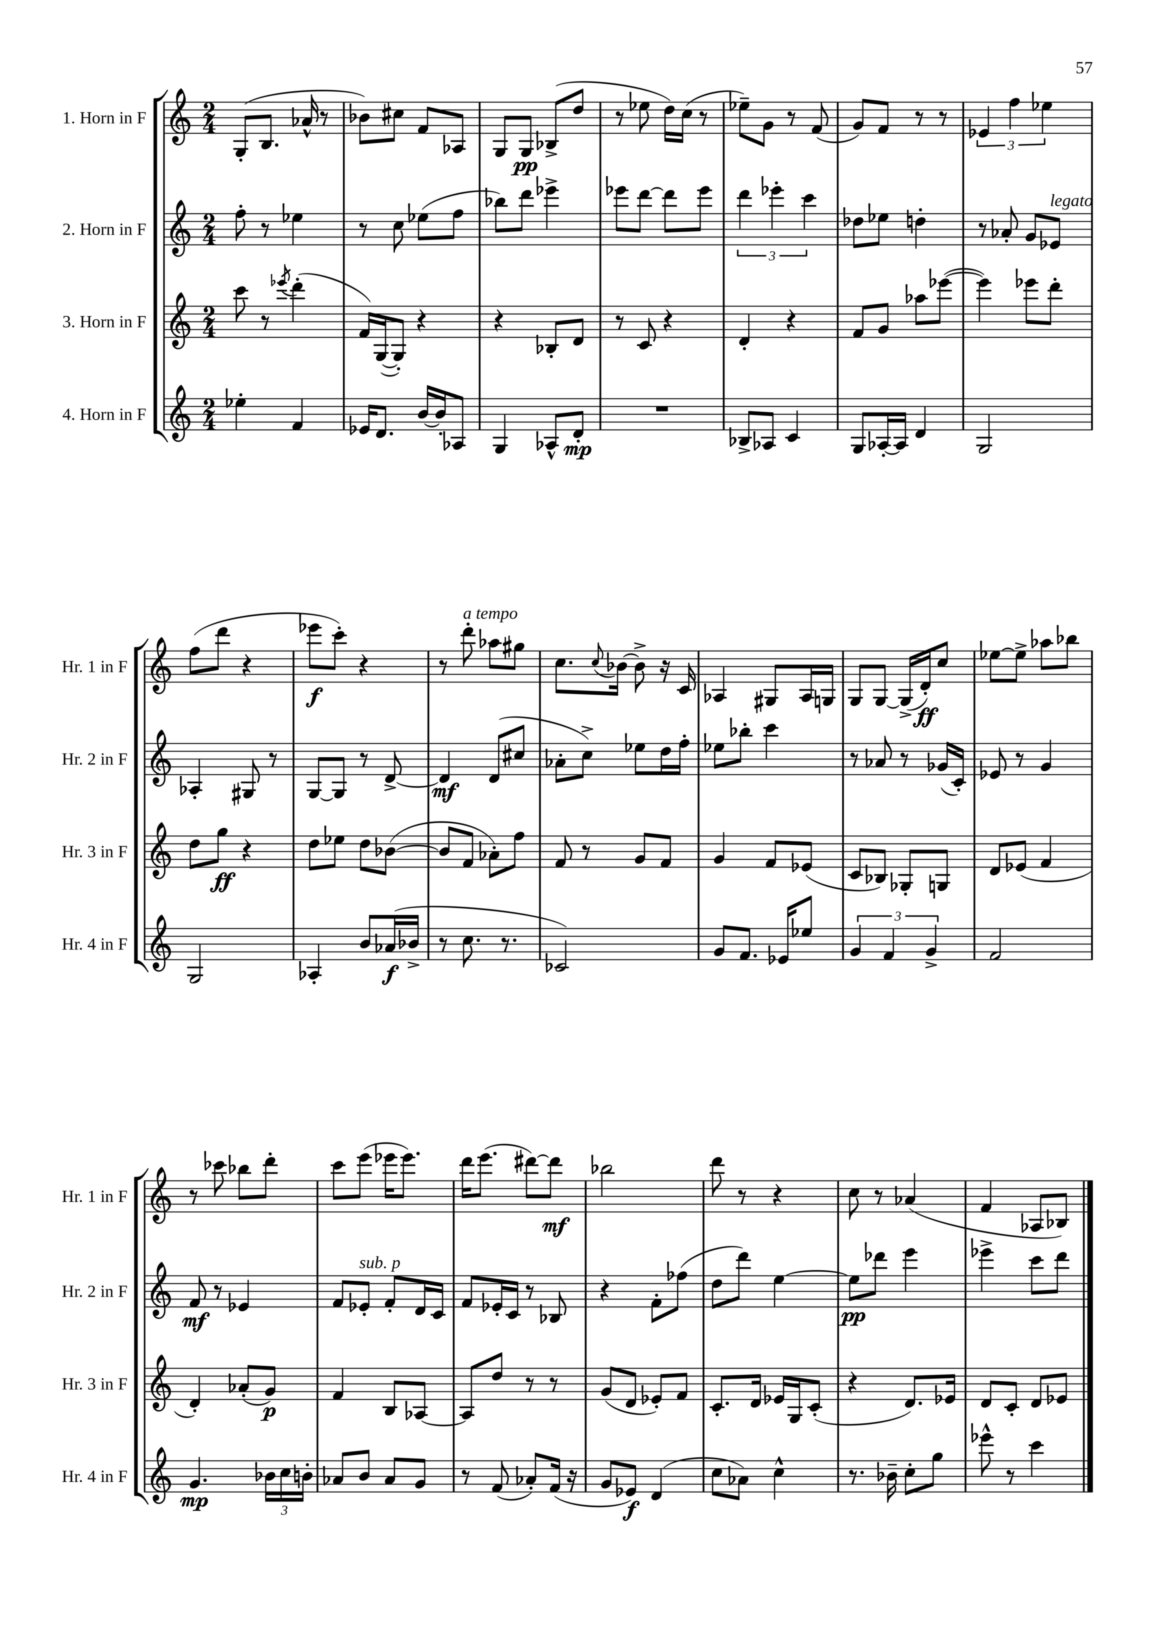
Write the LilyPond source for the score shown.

<<
\new StaffGroup <<
\new Staff = "s0" \with { instrumentName = "1. Horn in F" shortInstrumentName = "Hr. 1 in F" } {
    \clef treble \key c \major \numericTimeSignature \time 2/4
    g8-.( b8. aes'16-^ r8 |
    bes'8) cis''8 f'8 aes8 |
    g8 g8\pp bes8->( d''8 |
    r8 ees''8 d''16) c''16( r8 |
    ees''8--) g'8 r8 f'8( |
    g'8) f'8 r8 r8 |
    \tuplet 3/2 { ees'4 f''4 ees''4 } |
    f''8( d'''8 r4 |
    ees'''8\f c'''8-.) r4 |
    r8 d'''8-.^\markup { \italic "a tempo" } aes''8 gis''8 |
    c''8. \appoggiatura { c''8 } bes'16~ bes'8-> r16 c'16 |
    aes4 gis8 aes16 g16 |
    g8 g8~ g16->( d'16-.\ff) c''8 |
    ees''8~ ees''8-> aes''8 bes''8 |
    r8 ces'''8 bes''8 d'''8-. |
    c'''8 e'''8( ees'''16 ees'''8.) |
    d'''16 e'''8.( dis'''8~) dis'''8\mf |
    bes''2 |
    d'''8 r8 r4 |
    c''8 r8 aes'4( |
    f'4 aes8 bes8) \bar "|." |
}
\new Staff = "s1" \with { instrumentName = "2. Horn in F" shortInstrumentName = "Hr. 2 in F" } {
    \clef treble \key c \major \numericTimeSignature \time 2/4
    f''8-. r8 ees''4 |
    r8 c''8 ees''8( f''8 |
    bes''8) d'''8 ees'''4-> |
    ees'''8 d'''8~ d'''8 ees'''8 |
    \tuplet 3/2 { d'''4 ees'''4-. c'''4 } |
    des''8 ees''8 d''4-. |
    r8 aes'8-. g'8 ees'8^\markup { \italic "legato" } |
    aes4-. gis8 r8 |
    g8~ g8 r8 d'8~-> |
    d'4\mf d'8( cis''8 |
    aes'8-. c''8->) ees''8 d''16 f''16-. |
    ees''8 bes''8-. c'''4 |
    r8 aes'8 r8 ges'16( c'16-.) |
    ees'8 r8 g'4 |
    f'8\mf r8 ees'4 |
    f'8 ees'8-.^\markup { \italic "sub. p" } f'8-. d'16 c'16 |
    f'8 ees'16-. c'16 r8 bes8 |
    r4 f'8-. fes''8( |
    d''8 d'''8) e''4~ |
    e''8\pp des'''8 e'''4 |
    ees'''4-> c'''8 d'''8 \bar "|." |
}
\new Staff = "s2" \with { instrumentName = "3. Horn in F" shortInstrumentName = "Hr. 3 in F" } {
    \clef treble \key c \major \numericTimeSignature \time 2/4
    c'''8 r8 \acciaccatura { ees'''8 } d'''4-.( |
    f'16) g16~( g8-.) r4 |
    r4 bes8-. d'8 |
    r8 c'8 r4 |
    d'4-. r4 |
    f'8 g'8 aes''8 ees'''8~( |
    ees'''4) ees'''8 d'''8-. |
    d''8 g''8\ff r4 |
    d''8 ees''8 d''8 bes'8~( |
    bes'8 f'8 aes'8-.) f''8 |
    f'8 r8 g'8 f'8 |
    g'4 f'8 ees'8( |
    c'8 bes8) ges8-. g8 |
    d'8 ees'8( f'4 |
    d'4-.) aes'8-.( g'8\p) |
    f'4 b8 aes8~ |
    aes8 d''8 r8 r8 |
    g'8( d'8 ees'8-.) f'8 |
    c'8.-. d'16 ees'16 g16 c'8-.( |
    r4 d'8.) ees'16 |
    d'8 c'8-. d'8 ees'8 \bar "|." |
}
\new Staff = "s3" \with { instrumentName = "4. Horn in F" shortInstrumentName = "Hr. 4 in F" } {
    \clef treble \key c \major \numericTimeSignature \time 2/4
    ees''4-. f'4 |
    ees'16 d'8. b'16~ b'16-. aes8 |
    g4 aes8-^ d'8-.\mp |
    R2 |
    bes8-> aes8 c'4 |
    g8 aes16~-. aes16 d'4 |
    g2 |
    g2 |
    aes4-. b'8 aes'16\f( bes'16-> |
    r8 c''8. r8. |
    ces'2) |
    g'8 f'8. ees'16 ees''8 |
    \tuplet 3/2 { g'4 f'4 g'4-> } |
    f'2 |
    g'4.\mp \tuplet 3/2 { bes'16 c''16 b'16-. } |
    aes'8 b'8 aes'8 g'8 |
    r8 f'8( aes'8-.) f'16( r16 |
    g'8 ees'8\f) d'4( |
    c''8 aes'8) c''4-^ |
    r8. bes'16-- c''8-. g''8 |
    ees'''8-^ r8 c'''4 \bar "|." |
}
>>
>>
\layout { \context { \Score \remove "Bar_number_engraver" } }
